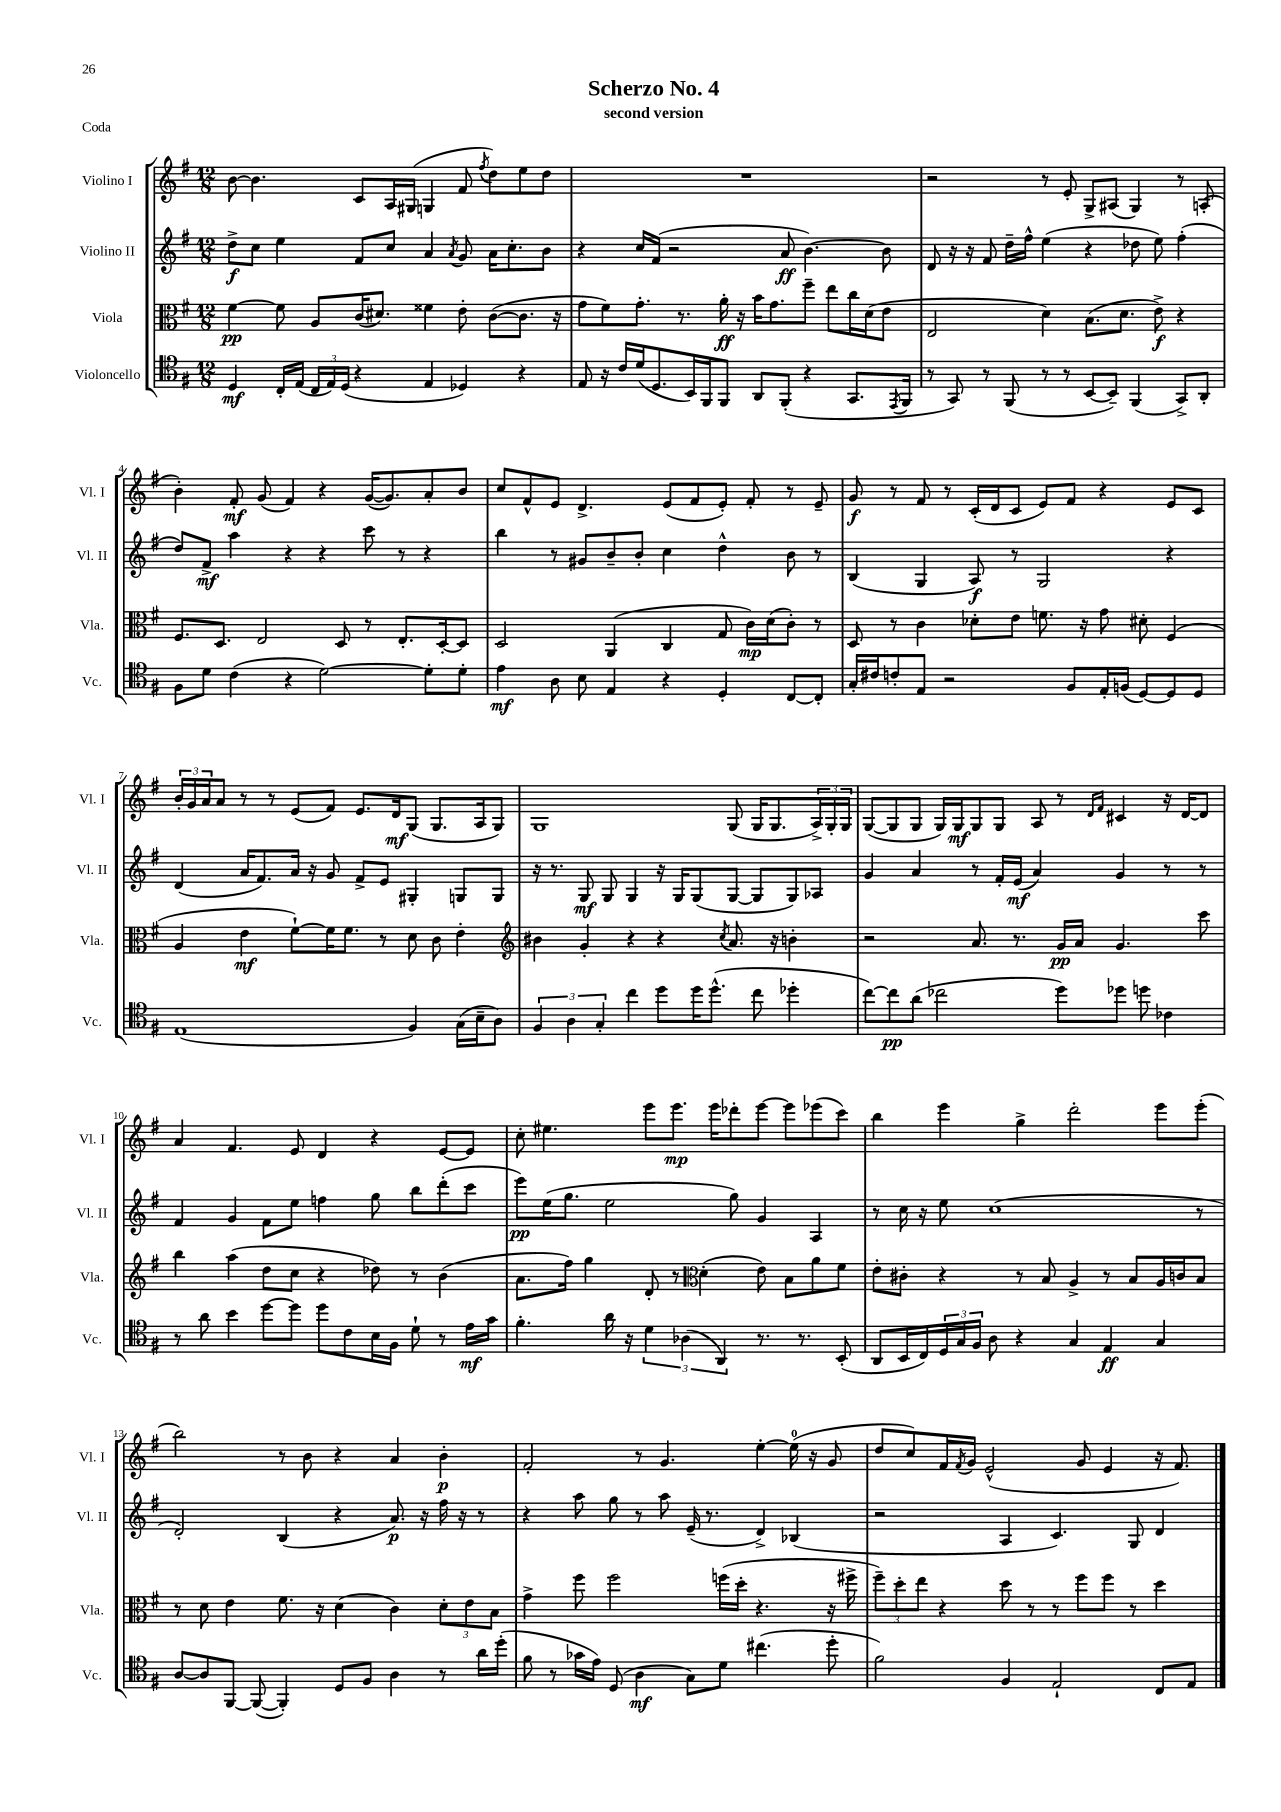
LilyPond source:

\header { title = "Scherzo No. 4" subtitle = "second version" piece = "Coda" }
<<
\new StaffGroup <<
\new Staff = "s0" \with { instrumentName = "Violino I" shortInstrumentName = "Vl. I" } {
    \clef treble \key g \major \numericTimeSignature \time 12/8
    b'8~ b'4. c'8 a16 gis16( g4 fis'8 \acciaccatura { fis''8 } d''8) e''8 d''8 |
    R1. |
    r2 r8 e'8-. g8-> ais8( g4) r8 a8-.( |
    b'4-.) fis'8-.\mf g'8( fis'4) r4 g'16~( g'8.) a'8-. b'8 |
    c''8 fis'8-^ e'8 d'4.-> e'8( fis'8 e'8-.) fis'8-. r8 e'8-- |
    g'8\f r8 fis'8 r8 c'16-.( d'16 c'8 e'8) fis'8 r4 e'8 c'8 |
    \tuplet 3/2 { b'16-. g'16 a'16 } a'8 r8 r8 e'8( fis'8) e'8. d'16\mf g8( g8. a16 g8) |
    g1 g8( g16 g8. \tuplet 3/2 { a16->) g16-. g16 } |
    g8~( g8 g8 g16) g16\mf g8 g8 a8 r8 \grace { d'16 fis'16 } cis'4 r16 d'16~ d'8 |
    a'4 fis'4. e'8 d'4 r4 e'8~ e'8 |
    c''8-. eis''4. e'''8 e'''8.\mp e'''16 des'''8-. e'''8~ e'''8 ees'''8( c'''8) |
    b''4 e'''4 g''4-> d'''2-. e'''8 e'''8-.( |
    b''2) r8 b'8 r4 a'4 b'4-.\p |
    fis'2-. r8 g'4. e''4~-. e''16-0( r16 g'8 |
    d''8 c''8) fis'16 \acciaccatura { fis'8 } g'16 e'2-^( g'8 e'4 r16 fis'8.) \bar "|." |
}
\new Staff = "s1" \with { instrumentName = "Violino II" shortInstrumentName = "Vl. II" } {
    \clef treble \key g \major \numericTimeSignature \time 12/8
    d''8->\f c''8 e''4 fis'8 c''8 a'4 \acciaccatura { a'8 } g'8 a'16 c''8.-. b'8 |
    r4 c''16 fis'16( r2 a'8\ff b'4.~) b'8 |
    d'8 r16 r16 fis'8 d''16-- fis''16-^ e''4( r4 des''8 e''8) fis''4-.( |
    d''8) fis'8->\mf a''4 r4 r4 c'''8 r8 r4 |
    b''4 r8 gis'8 b'8-- b'8-. c''4 d''4-^ b'8 r8 |
    b4( g4 a8\f) r8 g2 r4 |
    d'4( a'16 fis'8.) a'16 r16 g'8 fis'8-> e'8 gis4-. g8 g8 |
    r16 r8. g8\mf g8 g4 r16 g16 g8( g8~ g8 g8) aes8 |
    g'4 a'4 r8 fis'16-. e'16\mf( a'4) g'4 r8 r8 |
    fis'4 g'4 fis'8 e''8 f''4 g''8 b''8 d'''8-.( c'''8 |
    e'''8\pp) e''16( g''8. e''2 g''8) g'4 a4 |
    r8 c''16 r16 e''8 c''1( r8 |
    d'2-.) b4( r4 a'8.\p) r16 fis''16 r16 r8 |
    r4 a''8 g''8 r8 a''8 e'16--( r8. d'4->) bes4( |
    r2 a4 c'4.) g8 d'4 \bar "|." |
}
\new Staff = "s2" \with { instrumentName = "Viola" shortInstrumentName = "Vla." } {
    \clef alto \key g \major \numericTimeSignature \time 12/8
    fis'4~\pp fis'8 a8 c'16( dis'8.) fisis'4 e'8-. c'8~( c'8. r16 |
    g'8 fis'8) g'8.-. r8. a'16-.\ff r16 b'16 g'8. fis''8-- e''8 c''16 d'16( e'8 |
    e2 d'4) b8.( d'8. e'8->\f) r4 |
    fis8. d8. e2 d8 r8 e8.-. d16~-. d8 |
    d2 a,4( c4 g8 c'16\mp) d'16( c'8-.) r8 |
    d8 r8 c'4 des'8-. e'8 f'8. r16 g'8 dis'8-. fis4( |
    a4 e'4\mf fis'8~-!) fis'16 fis'8. r8 d'8 c'8 e'4-. |
    \clef treble bis'4 g'4-. r4 r4 \acciaccatura { c''8 } a'8. r16 b'4-. |
    r2 a'8. r8. g'16\pp a'16 g'4. c'''8 |
    b''4 a''4( d''8 c''8 r4 des''8) r8 b'4( |
    a'8. fis''16) g''4 d'8-. r8 \clef alto d'4-.( e'8) b8 a'8 fis'8 |
    e'8-. cis'8-. r4 r8 b8 a4-> r8 b8 a16 c'16 b8 |
    r8 d'8 e'4 fis'8. r16 d'4( c'4) \tuplet 3/2 { d'8-. e'8 b8 } |
    g'4-> fis''8 fis''2 f''16( d''16-. r4. r16 fis''16-> |
    \tuplet 3/2 { fis''8--) d''8-. e''8 } r4 d''8 r8 r8 fis''8 fis''8 r8 d''4 \bar "|." |
}
\new Staff = "s3" \with { instrumentName = "Violoncello" shortInstrumentName = "Vc." } {
    \clef tenor \key g \major \numericTimeSignature \time 12/8
    d4\mf c16-. e16( \tuplet 3/2 { c16 e16) d16( } r4 e4 des4) r4 |
    e8 r16 c'16 d'16( d8. b,16) fis,16 fis,8 a,8 fis,8-.( r4 g,8. \acciaccatura { e,8 } fis,16 |
    r8 g,8) r8 fis,8( r8 r8 b,8~ b,8--) fis,4( g,8->) a,8-. |
    fis8 d'8 c'4( r4 d'2~) d'8-. d'8-. |
    e'4\mf a8 b8 e4 r4 d4-. c8~ c8-. |
    g16-. cis'16 c'8-. e8 r2 fis8 e16-. f16( d8~) d8 d8 |
    e1( fis4) g16( b16-- a8) |
    \tuplet 3/2 { fis4 a4 g4-. } c''4 d''8 d''16 d''8.-^( c''8 des''4-. |
    c''8~) c''8\pp a'8( ces''2 d''8) des''8 d''8 ces'4 |
    r8 a'8 b'4 d''8~ d''8 d''8 c'8 b16 fis16 d'8-! r8 e'16\mf g'16 |
    fis'4.-. a'16 r16 \tuplet 3/2 { d'4 aes4( a,4) } r8. r8. b,8-.( |
    a,8 b,16 c16) \tuplet 3/2 { d16 g16 fis16 } a8 r4 g4 e4\ff g4 |
    a8~ a8 fis,8~ fis,8~( fis,4-.) d8 fis8 a4 r8 a'16 d''16-.( |
    fis'8 r8 ges'16 e'16) d8( a4\mf g8) d'8 cis''4.( d''8-. |
    fis'2) fis4 e2-! c8 e8 \bar "|." |
}
>>
>>
